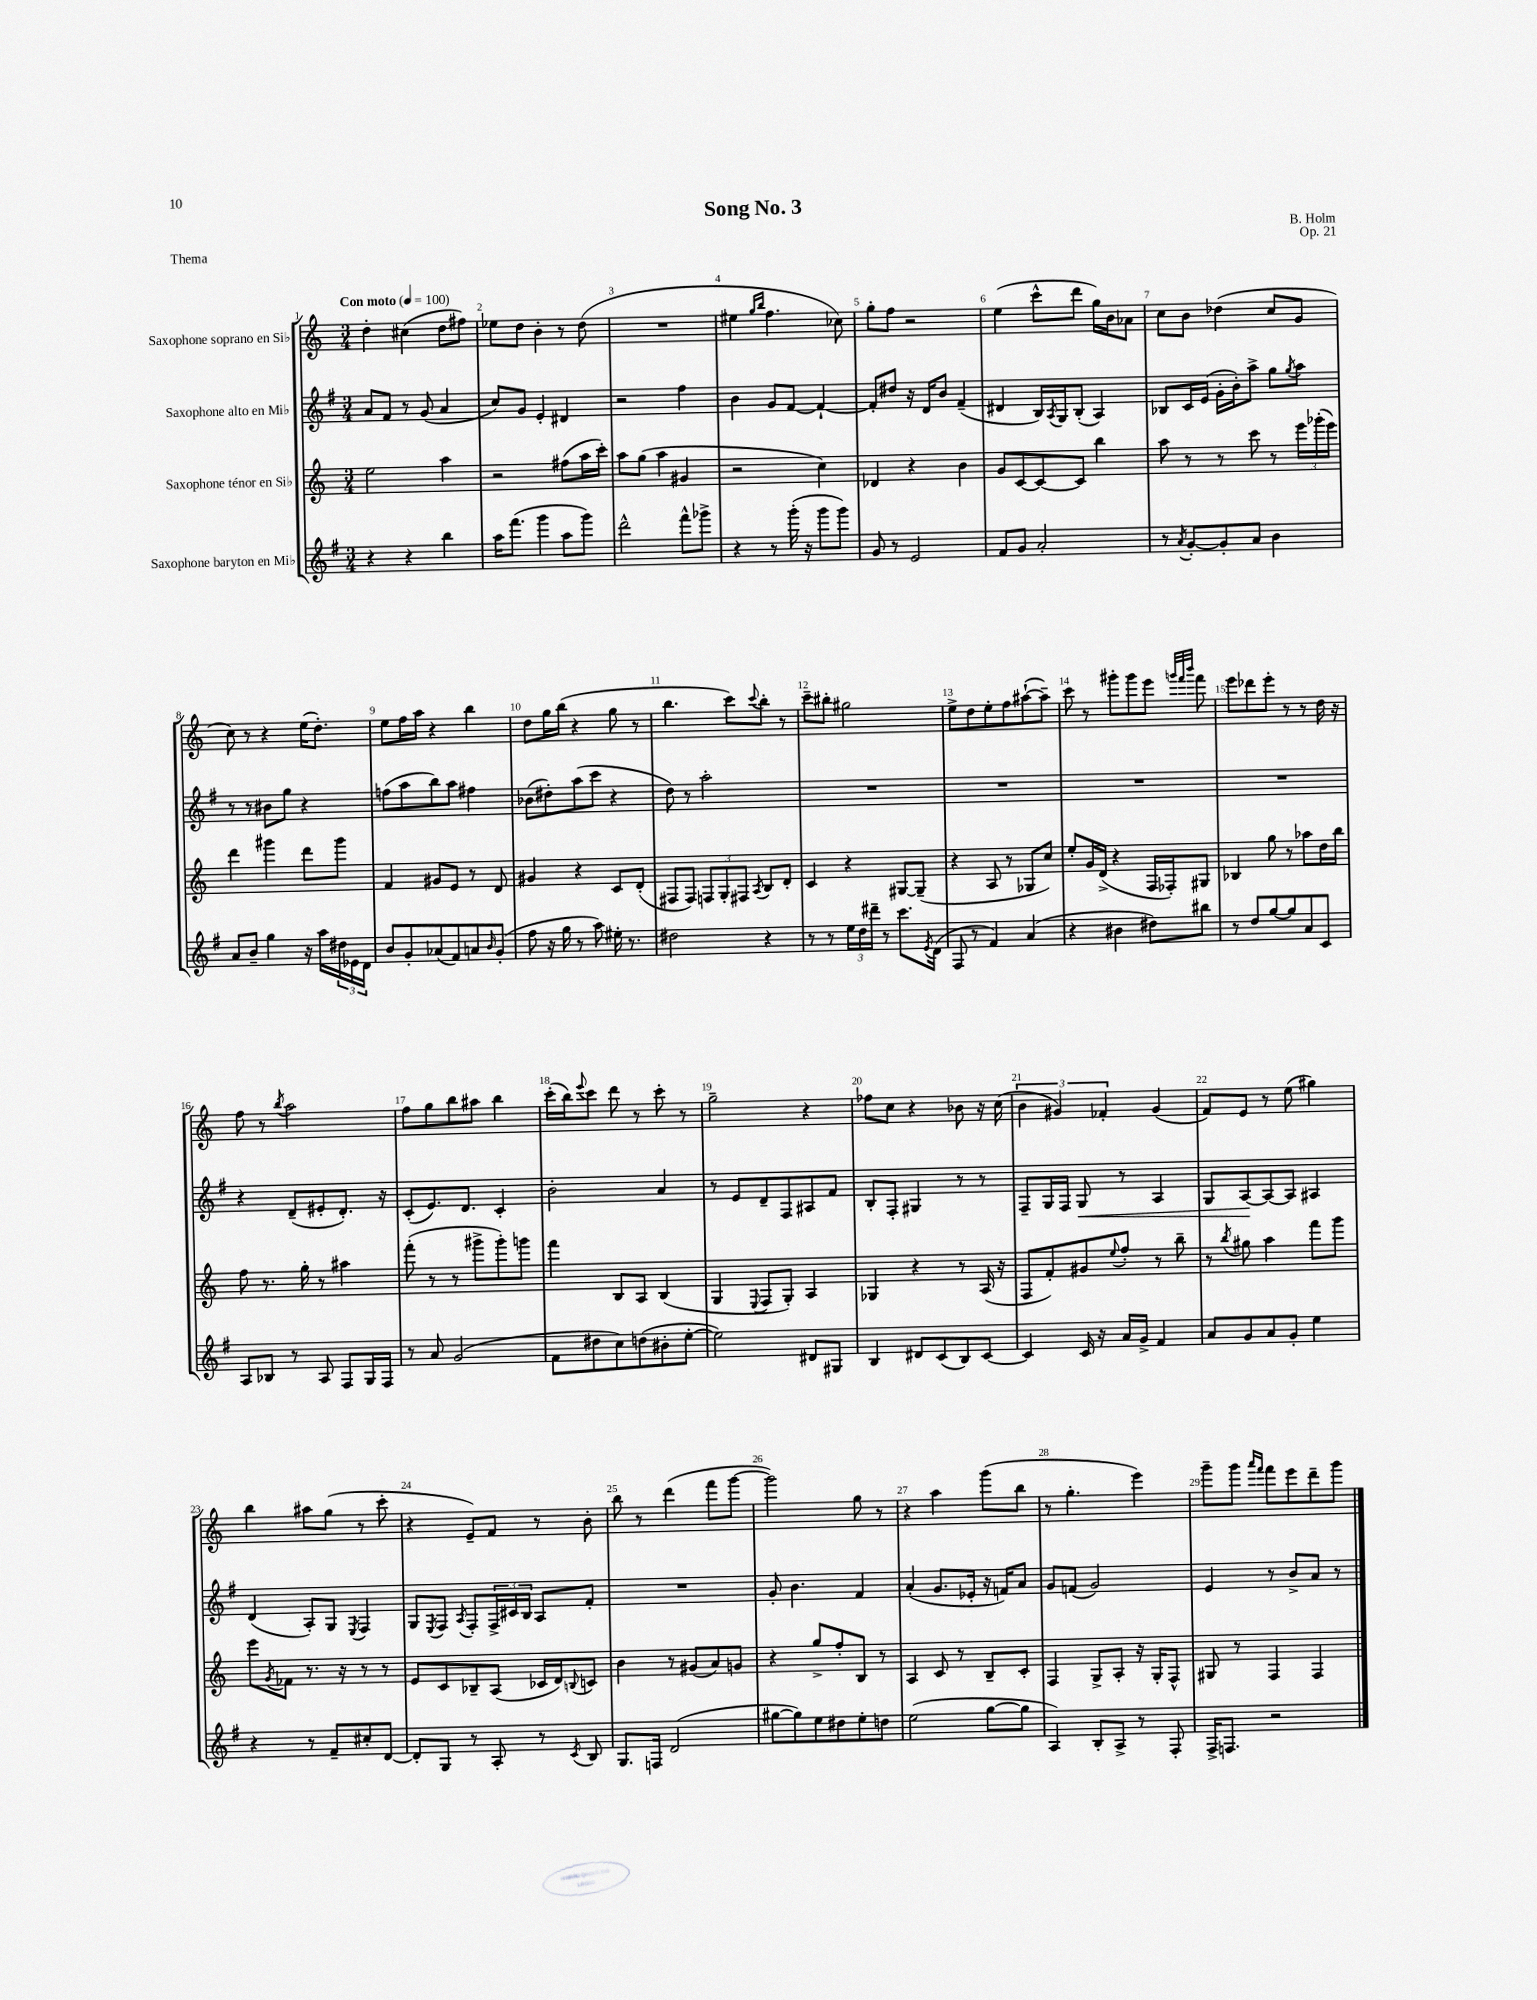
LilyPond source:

\header { title = "Song No. 3" composer = "B. Holm" opus = "Op. 21" piece = "Thema" }
<<
\new StaffGroup <<
\new Staff = "s0" \with { instrumentName = "Saxophone soprano en Sib" } {
    \clef treble \key c \major \numericTimeSignature \time 3/4 \tempo "Con moto" 4 = 100
    d''4-. cis''4( d''8 fis''8) |
    ees''8 d''8 b'4-. r8 d''8( |
    R2. |
    eis''4 \grace { g''16 b''16 } f''4. ces''8) |
    g''8-. f''8 r2 |
    e''4( c'''8-^ d'''8 g''16) b'16 aes'8 |
    c''8 b'8 des''4( c''8 g'8 |
    c''8) r8 r4 e''16( d''8.-.) |
    e''8 f''16 a''16 r4 b''4 |
    d''8 g''16 b''16( r4 g''8 r8 |
    b''4. c'''8) \appoggiatura { c'''8 } b''8-. r8 |
    c'''8-- bis''8-. gis''2 |
    e''8-> d''8 e''8-. f''8 ais''8~-!( ais''8--) |
    c'''8 r8 gis'''8-. gis'''8 e'''8 \grace { g'''32 f'''32 b'''32 } f'''8 |
    e'''8 des'''8 e'''8-. r8 r8 d''16 r16 |
    f''8 r8 \acciaccatura { b''8 } a''2 |
    f''8 g''8 b''8 ais''8 b''4 |
    c'''16-.( b''16) \appoggiatura { e'''8 } c'''8 d'''8 r8 c'''8-. r8 |
    g''2-- r4 |
    fes''8 c''8 r4 bes'8 r16 c''16( |
    \tuplet 3/2 { b'4 gis'4) fes'4-. } gis'4( |
    f'8) e'8 r8 e''8( gis''4) |
    b''4 ais''8 g''8( r8 c'''8-. |
    r4 e'8--) f'8 r8 b'8-. |
    b''8 r8 d'''4( f'''8 g'''8~ |
    g'''2) g''8 r8 |
    r4 a''4 g'''8( b''8 |
    r8 g''4.-. e'''4) |
    g'''8-- g'''8 \grace { a'''16 f'''16 } f'''8 e'''8 d'''8-- g'''8 \bar "|." |
}
\new Staff = "s1" \with { instrumentName = "Saxophone alto en Mib" } {
    \clef treble \key g \major \numericTimeSignature \time 3/4
    a'8 fis'8 r8 g'8( a'4 |
    c''8) g'8 e'4-. dis'4 |
    r2 fis''4 |
    b'4 g'8 fis'8~ fis'4~-! |
    fis'8-. dis''8 r16 d'16 b'8 fis'4--( |
    dis'4 b16) \acciaccatura { a8 } g16 b8-.( a4) |
    bes8 c'16 e'16( g'16-. b'16-.) a''8-> g''8 \acciaccatura { g''8 } a''8 |
    r8 r8 bis'8 g''8 r4 |
    f''8( a''8 b''8) a''8 fis''4 |
    bes'8( dis''8-.) a''8( c'''8 r4 |
    d''8) r8 a''2-. |
    R2. |
    R2. |
    R2. |
    R2. |
    r4 d'8--( eis'8-. d'8.-.) r16 |
    c'8-.( e'8.) d'8. c'4-. |
    b'2-. a'4 |
    r8 e'8 d'8-- fis8 ais8 fis'8 |
    b8-. fis8-. gis4 r8 r8 |
    fis8-- g16 fis16 g8\< r8 a4 |
    g8 a8~\! a8~ a8 ais4 |
    d'4( a8-.) g8 \acciaccatura { e8 } fis4 |
    g8 \acciaccatura { e8 } fis8 \acciaccatura { a8 } fis8-. \tuplet 3/2 { fis16-> cis'16 b16 } a8 fis'8-. |
    R2. |
    g'8-. b'4. fis'4 |
    a'4-.( g'8. ees'16-. r16 f'16) a'8 |
    g'8 f'8( g'2) |
    e'4 r8 b'8-> a'8 r8 \bar "|." |
}
\new Staff = "s2" \with { instrumentName = "Saxophone ténor en Sib" } {
    \clef treble \key c \major \numericTimeSignature \time 3/4
    e''2 a''4 |
    r2 fis''8( a''16 c'''16-.) |
    a''8 g''8( a''4 gis'4 |
    r2 c''4) |
    des'4 r4 b'4 |
    g'8 c'8~ c'8~ c'8 b''4 |
    a''8 r8 r8 c'''8 r8 \tuplet 3/2 { e'''16 ges'''16-.( e'''16) } |
    d'''4 gis'''4 d'''8 gis'''8 |
    f'4 gis'8 e'8 r8 d'8 |
    gis'4 r4 c'8 d'8-.( |
    fis8 fis8) \tuplet 3/2 { f8 g8-. fis8 } \acciaccatura { a8 } b8 d'8-. |
    c'4 r4 gis8~ gis8--( |
    r4 a8 r8 ges8 c''8) |
    e''8-. g'16 d'16->( r4 f16 fes16-.) gis8 |
    bes4 g''8 r8 aes''8 d''16 b''16 |
    f''8 r8. g''16-. r8 ais''4 |
    f'''8-.( r8 r8 gis'''8-> gis'''8-.) g'''8 |
    f'''4 b8 a8 b4( |
    g4 \appoggiatura { e8 } f8 g8-.) a4 |
    ges4 r4 r8 a16( r16 |
    f8 f'8-.) gis'8 \appoggiatura { e''8 } f''8-. r8 b''8-- |
    r8 \acciaccatura { b''8 } gis''8 a''4 f'''8 g'''8 |
    e'''8 \acciaccatura { g'8 } fes'8 r8. r16 r8 r8 |
    e'8 c'8 bes8-- a8( ces'16 d'16) \appoggiatura { b8 } c'8 |
    b'4 r8 gis'8( a'8) g'8 |
    r4 g''8-> f''8-. b8 r8 |
    a4 c'8 r8 b8-- c'8-. |
    f4 g8-> a8-. r16 g16-. f8-^ |
    gis8 r8 f4 f4 \bar "|." |
}
\new Staff = "s3" \with { instrumentName = "Saxophone baryton en Mib" } {
    \clef treble \key g \major \numericTimeSignature \time 3/4
    r4 r4 b''4 |
    a''16 fis'''8.( g'''4 a''8 g'''8) |
    d'''2-^ fis'''8-^ ges'''8-> |
    r4 r8 g'''16-.( r16 g'''8 g'''8) |
    g'8 r8 e'2 |
    fis'8 g'8 a'2-. |
    r8 \acciaccatura { a'8 } g'8~-. g'8-. a'8 b'4 |
    a'8 b'8-- g''4 r16 a''16 \tuplet 3/2 { dis''16 ees'16 d'16 } |
    b'8 g'8-. aes'8( fis'8) a'8 \grace { b'16 } g'8-.( |
    fis''8 r16 g''16 r8 a''8) eis''16-. r8. |
    dis''2 r4 |
    r8 r8 \tuplet 3/2 { e''16 d''16 dis'''16-- } r8 c'''8. \acciaccatura { e'8 } d'16( |
    fis8 r8 fis'4) a'4( |
    r4 bis'4 dis''8) bis''8 |
    r8 d''8 g''8~ g''8 a'8 c'8 |
    a8 bes8 r8 a8 fis8 g16 fis16 |
    r8 a'8 g'2( |
    fis'8 dis''8 c''8) d''8( bis'8-. e''8~-. |
    e''2) dis'8 gis8 |
    b4 dis'8 c'8( b8) c'8~ |
    c'4 c'16 r16 a'16 g'16-> fis'4 |
    a'8 g'8 a'8 g'8-. e''4 |
    r4 r8 fis'8-- cis''8-. d'8~ |
    d'8-. g8 r8 a8-. r8 \acciaccatura { c'8 } b8 |
    g8. f16 d'2( |
    gis''8~ gis''8) e''8 dis''8 e''8-. d''8 |
    e''2( g''8~ g''8 |
    a4) b8-. a8-> r8 fis8-. |
    fis16-> f8. r2 \bar "|." |
}
>>
>>
\layout { \context { \Score \override BarNumber.break-visibility = ##(#f #t #t) barNumberVisibility = #all-bar-numbers-visible } }
